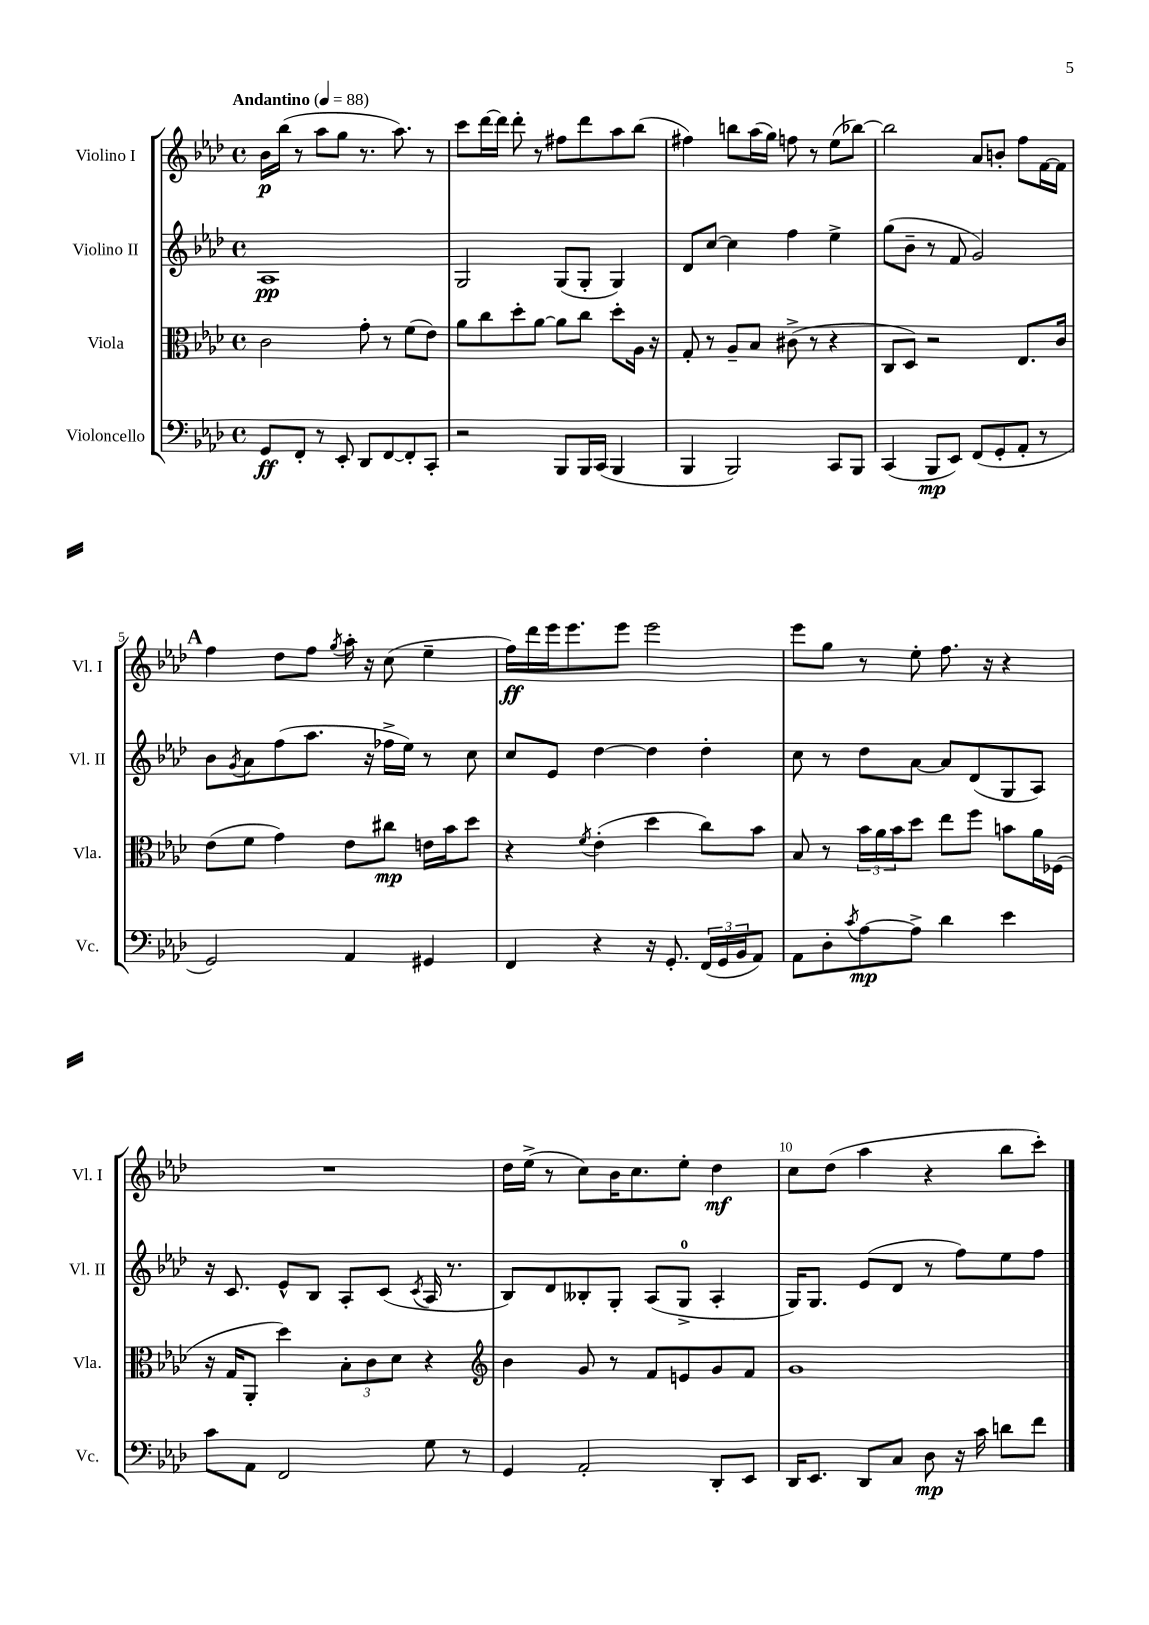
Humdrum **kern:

**kern	**kern	**kern	**kern
*staff4	*staff3	*staff2	*staff1
*clefF4	*clefC3	*clefG2	*clefG2
*k[b-e-a-d-]	*k[b-e-a-d-]	*k[b-e-a-d-]	*k[b-e-a-d-]
*M4/4	*M4/4	*M4/4	*M4/4
*met(c)	*met(c)	*met(c)	*met(c)
*MM88	*MM88	*MM88	*MM88
8GG	2c	1A-	16b-
.	.	.	(16bb-
8FF'	.	.	8r
8r	.	.	8aa-
8EE-'	.	.	8gg
8DD-	8g'	.	8.r
[8FF	8r	.	.
.	.	.	8.aa-)
8FF']	(8f	.	.
8CC'	8e-)	.	8r
=	=	=	=
2r	8a-	2G	8ccc
.	8cc	.	[16ddd-
.	.	.	16ddd-]
.	8dd-'	.	8ddd-'
.	[8a-	.	8r
8BBB-	8a-]	(8G	8ff#
16BBB-	8cc	8G'	8ddd-
(16CC	.	.	.
4BBB-	8dd-'	4G)	8aa-
.	16A-	.	(8bb-
.	16r	.	.
=	=	=	=
4BBB-	8G'	8d-	4ff#)
.	8r	[8cc	.
2BBB-)	8A-~	4cc]	8bb
.	8B-	.	(16aa-
.	.	.	16gg)
.	(8c#^	4ff	8ff
.	8r	.	8r
8CC	4r	4ee-^	(8ee-
8BBB-	.	.	[8bb-)
=	=	=	=
(4CC	8C	(8gg	2bb-]
.	8D-)	8b-~	.
8BBB-	2r	8r	.
8EE-)	.	8f	.
(8FF	.	2g)	8a-
8GG'	.	.	8b'
8AA-'	8.E-	.	8ff
8r	.	.	[16f
.	16c	.	16f]
=	=	=	=
2GG)	(8e-	8b-	4ff
.	.	8qg	.
.	8f	8a-	.
.	4g)	(8ff	8dd-
.	.	8.aa-	8ff
.	.	.	8qgg
4AA-	8e-	.	16aa-'
.	.	16r	16r
.	8cc#	16ff-^	(8cc
.	.	16ee-)	.
4GG#	16e	8r	4ee-~
.	16b-	.	.
.	8dd-	8cc	.
=	=	=	=
4FF	4r	8cc	16ff)
.	.	.	16ddd-
.	.	8e-	16eee-
.	.	.	8.eee-
.	8qf	.	.
4r	(4e-'	[4dd-	.
.	.	.	8eee-
16r	4dd-	4dd-]	2eee-
8.GG'	.	.	.
(24FF	8cc)	4dd-'	.
24GG	.	.	.
24BB-	.	.	.
8AA-)	8b-	.	.
=	=	=	=
8AA-	8B-	8cc	8eee-
8D-'	8r	8r	8gg
8qc	.	.	.
[8A-	24b-	8dd-	8r
.	24a-	.	.
.	24b-	.	.
8A-^]	8dd-	[8a-	8ee-'
4d-	8ee-	8a-]	8.ff
.	8ff	(8d-	.
.	.	.	16r
4e-	8b	8G	4r
.	16a-	8A-)	.
.	(16F-	.	.
=	=	=	=
8c	16r	16r	1r
.	16G	8.c	.
8AA-	8AA-'	.	.
2FF	4dd-)	8e-^^	.
.	.	8B-	.
.	12B-'	8A-'	.
.	12c	.	.
.	.	(8c	.
.	12d-	.	.
.	.	8qc	.
8G	4r	16A-	.
.	.	8.r	.
8r	.	.	.
=	=	=	=
*	*clefG2	*	*
4GG	4b-	8B-)	16dd-
.	.	.	(16ee-^
.	.	8d-	8r
2AA-'	8g	8B--'	8cc)
.	8r	8G'	16b-
.	.	.	8.cc
.	8f	(8A-	.
.	8e	8G^	8ee-'
8DD-'	8g	4A-'	4dd-
8EE-	8f	.	.
=	=	=	=
16DD-	1g	16G)	8cc
8.EE-	.	8.G	.
.	.	.	(8dd-
8DD-	.	(8e-	4aa-
8C	.	8d-	.
8D-	.	8r	4r
16r	.	8ff)	.
16c	.	.	.
8d	.	8ee-	8bb-
8f	.	8ff	8ccc')
==	==	==	==
*-	*-	*-	*-
